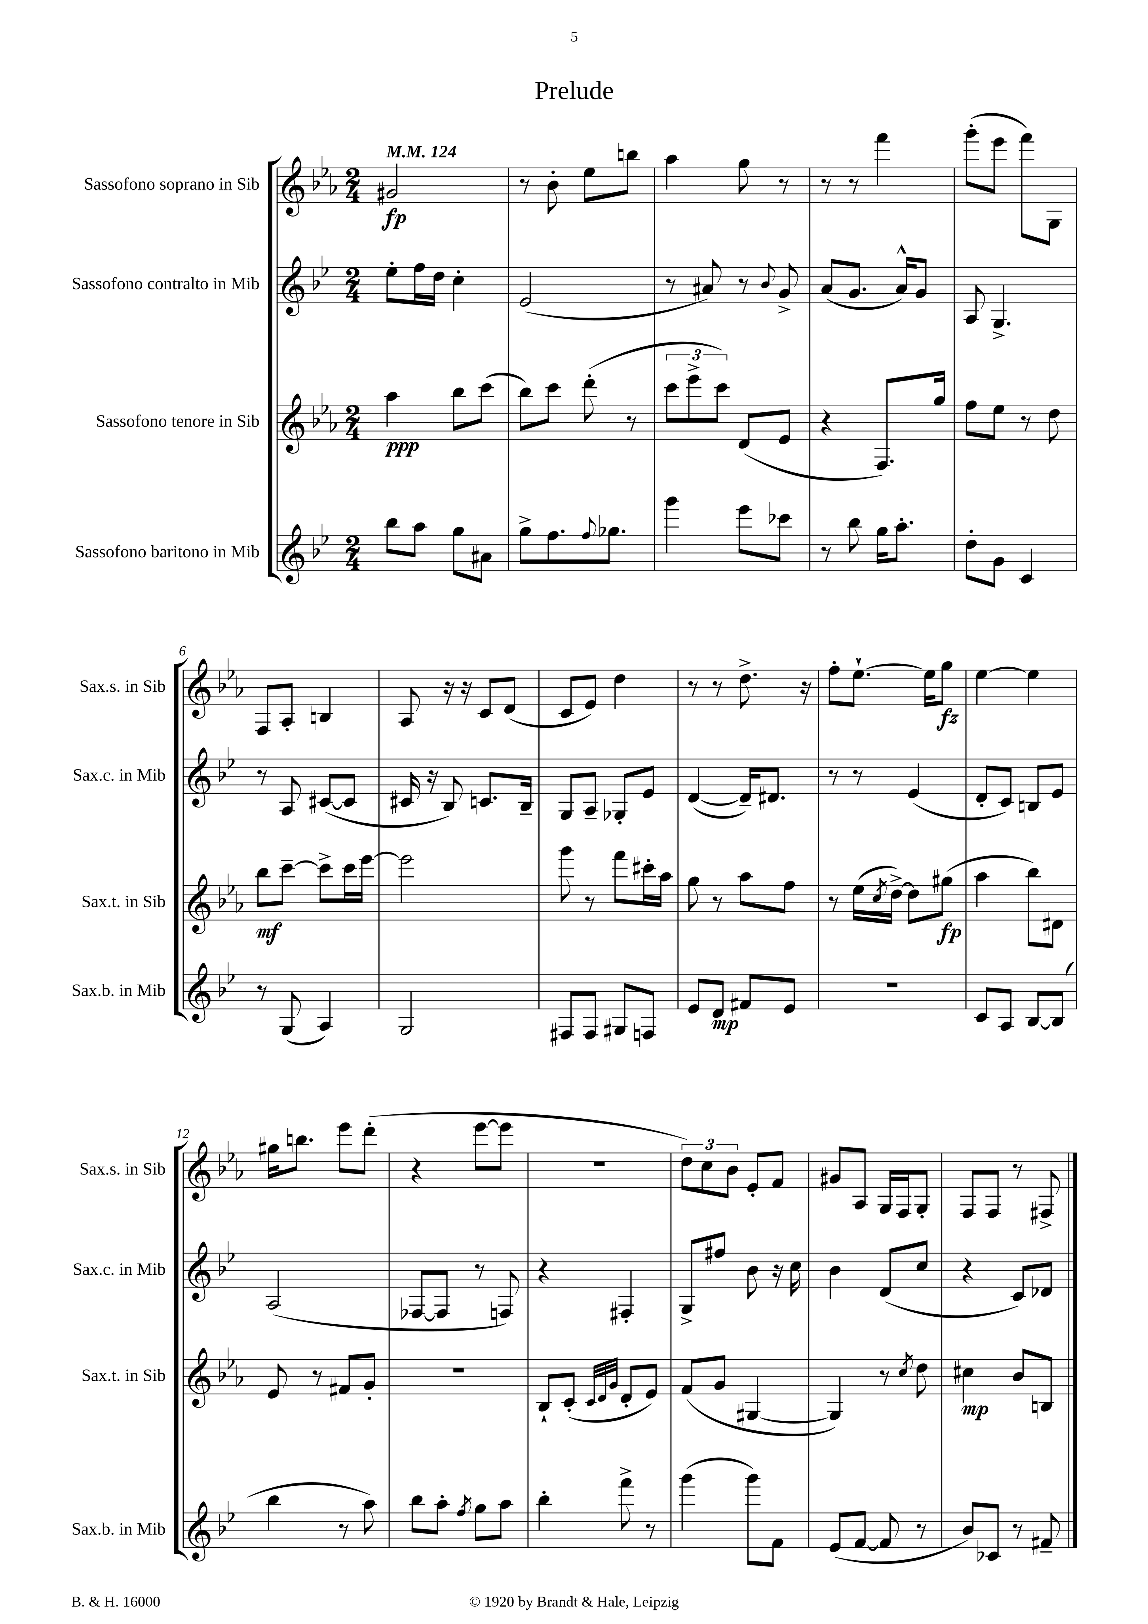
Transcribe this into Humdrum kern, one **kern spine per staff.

**kern	**kern	**kern	**kern
*staff4	*staff3	*staff2	*staff1
*clefG2	*clefG2	*clefG2	*clefG2
*k[b-e-]	*k[b-e-a-]	*k[b-e-]	*k[b-e-a-]
*M2/4	*M2/4	*M2/4	*M2/4
*MM124	*MM124	*MM124	*MM124
8bb-	4aa-	8ee-'	2g#
8aa	.	16ff	.
.	.	16dd	.
8gg	8bb-	4cc'	.
8a#	(8ccc	.	.
=	=	=	=
8gg^	8bb-)	(2e-	8r
8.ff	8ccc	.	8b-'
.	(8ddd'	.	8ee-
8qqff	.	.	.
8.gg-	.	.	.
.	8r	.	8bb
=	=	=	=
4ggg	12ccc	8r	4aa-
.	12eee-^	.	.
.	.	8a#)	.
.	12ccc)	.	.
8eee-	(8d	8r	8gg
.	.	8qqb-	.
8ccc-	8e-	8g^	8r
=	=	=	=
8r	4r	(8a	8r
8bb-	.	8.g	8r
16gg	8.F)	.	4fff
8.aa'	.	16a^^)	.
.	.	8g	.
.	16gg	.	.
=	=	=	=
8dd'	8ff	8A	(8ggg'
8g	8ee-	4.G^	8eee-
4c	8r	.	8fff)
.	8dd	.	8G
=	=	=	=
8r	8bb-	8r	8F
(8G	[8ccc~	8A	8A-'
4A)	8ccc^]	([8c#	4B
.	16ccc	8c#]	.
.	[16eee-	.	.
=	=	=	=
2G	2eee-]	16c#	8A-
.	.	16r	.
.	.	8B-)	16r
.	.	.	16r
.	.	8.c	8c
.	.	.	(8d
.	.	16B-~	.
=	=	=	=
8F#	8ggg	8G	8c
8F#	8r	8A~	8e-)
8G#	8fff	8G-'	4dd
8F	16ccc#'	8e-	.
.	16aa-	.	.
=	=	=	=
8e-	8gg	([4d	8r
8d	8r	.	8r
8f#	8aa-	16d~])	8.dd^
.	.	8.d#	.
8e-	8ff	.	.
.	.	.	16r
=	=	=	=
2r	8r	8r	8ff'
.	(16ee-	8r	[8.ee-`
.	8qcc	.	.
.	[16dd^)	.	.
.	8dd]	(4e-	.
.	.	.	16ee-]
.	(8gg#	.	8gg
=	=	=	=
8c	4aa-	8d'	[4ee-
8A	.	8c)	.
[8B-	8bb-)	8B	4ee-]
(8B-]	8d#	8e-	.
=	=	=	=
4bb-	8e-	(2A	16gg#
.	.	.	8.bb
.	8r	.	.
8r	8f#	.	8eee-
8aa)	8g'	.	(8ddd'
=	=	=	=
8bb-	2r	[8F-	4r
8aa'	.	8F-]	.
8qff	.	.	.
8gg	.	8r	[8eee-
8aa	.	8F)	8eee-]
=	=	=	=
4bb-'	8B-`	4r	2r
.	(8c'	.	.
.	32qqc	.	.
.	32qqd	.	.
.	32qqg	.	.
8fff^	8d'	4F#'	.
8r	8e-)	.	.
=	=	=	=
(4ggg	(8f	8G^	12dd)
.	.	.	12cc
.	8g	8ff#	.
.	.	.	12b-
8ggg)	[4G#	8b-	8e-'
8f	.	16r	8f
.	.	16cc	.
=	=	=	=
(8e-	4G#])	4b-	8g#
[8f	.	.	8A-
8f]	8r	(8d	16G
.	.	.	16F
.	8qcc	.	.
8r	8dd	8cc	8G'
=	=	=	=
8b-)	4cc#	4r	8F
8c-	.	.	8F
8r	8b-	8c)	8r
8f#~	8B	8d-	8F#^
==	==	==	==
*-	*-	*-	*-
